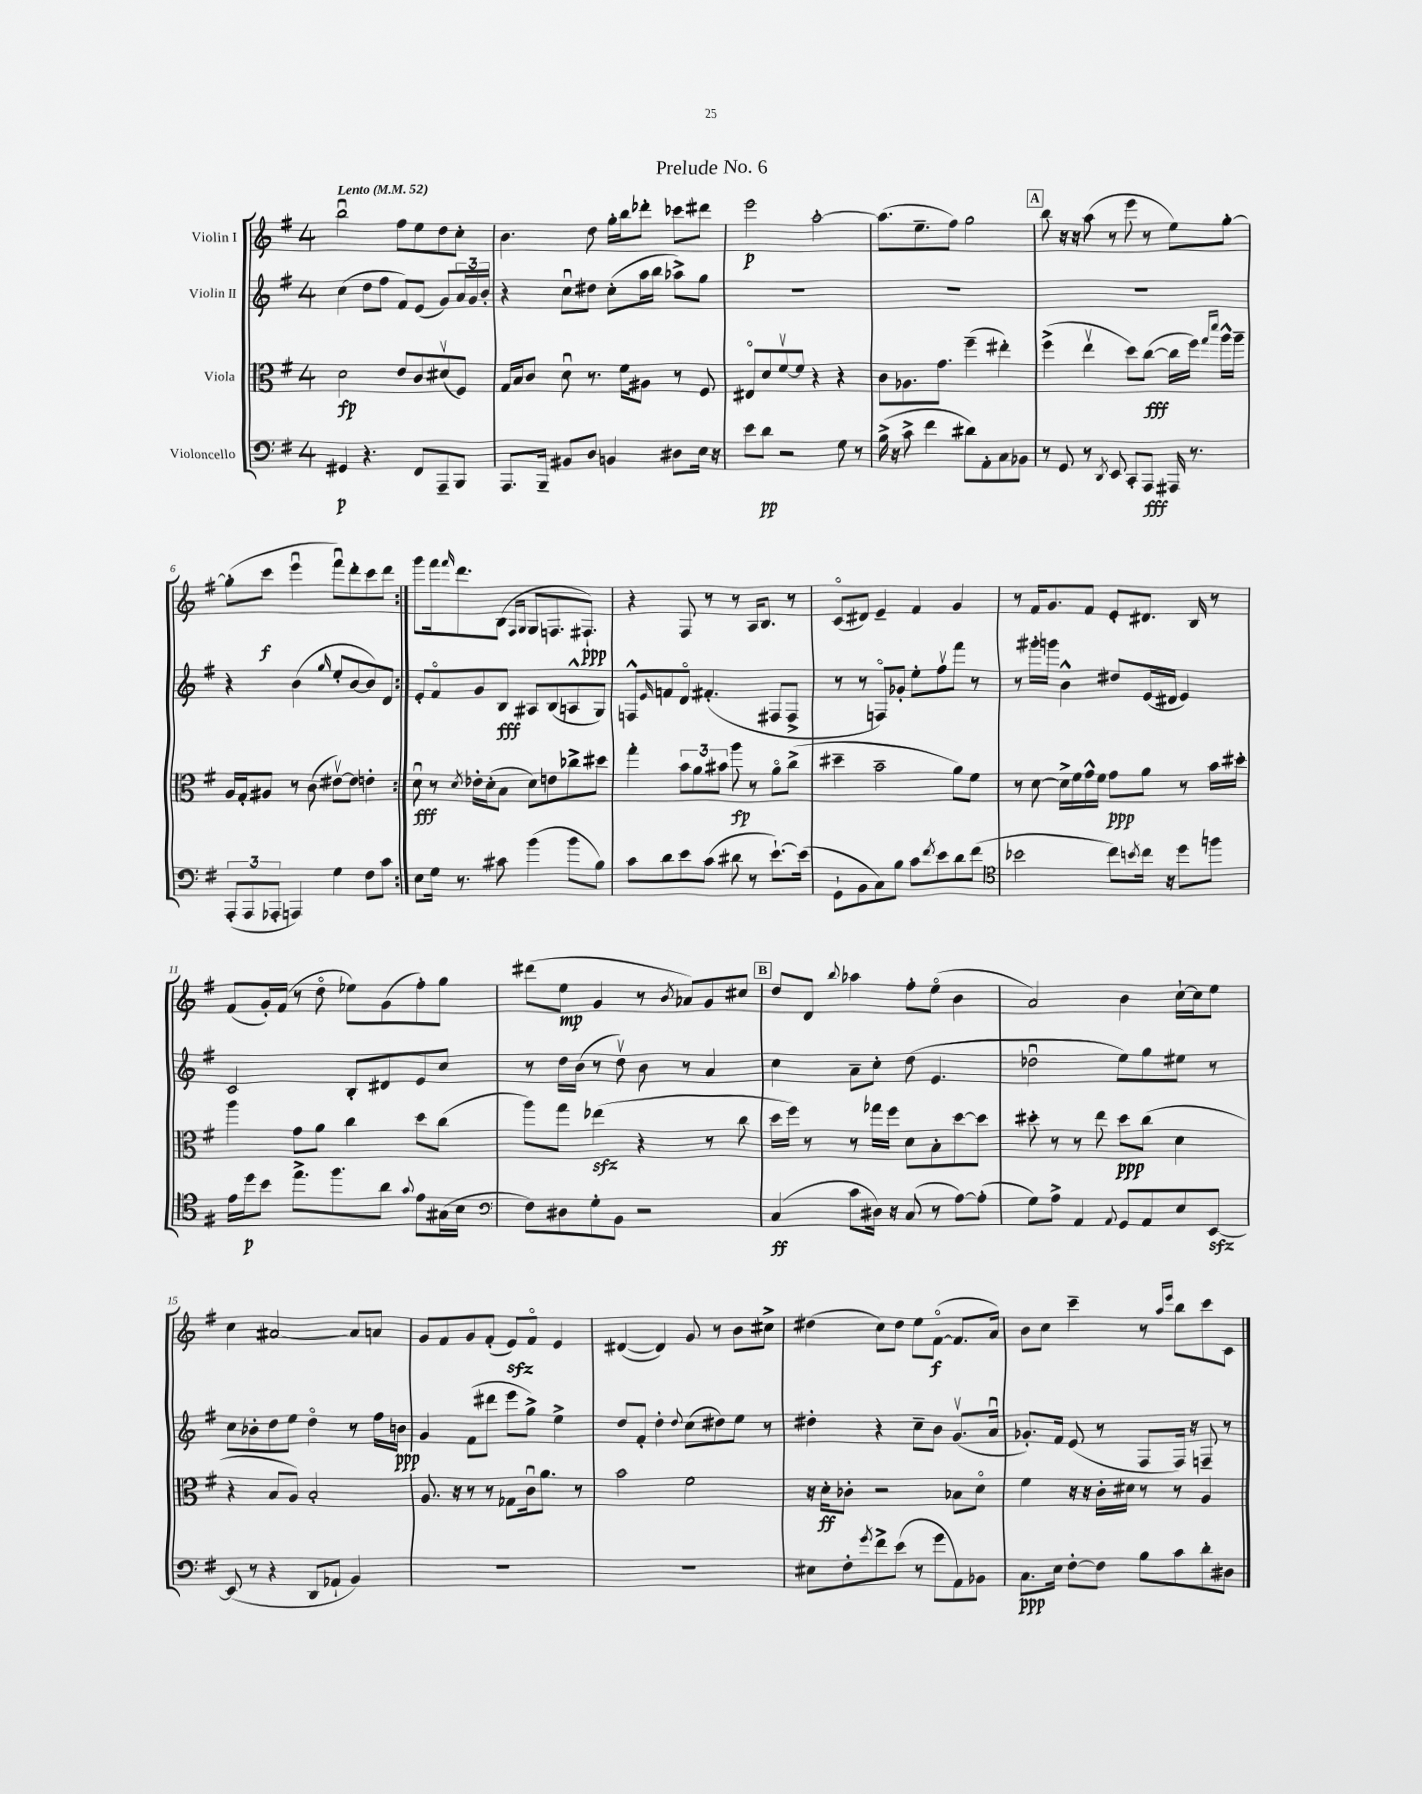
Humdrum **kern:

**kern	**kern	**kern	**kern
*staff4	*staff3	*staff2	*staff1
*clefF4	*clefC3	*clefG2	*clefG2
*k[f#]	*k[f#]	*k[f#]	*k[f#]
*M4/4	*M4/4	*M4/4	*M4/4
*MM52	*MM52	*MM52	*MM52
4GG#	2d	(4cc	2bbu
4.r	.	8dd	.
.	.	8ff#	.
.	8e	8f#)	8ff#
8FF#	8c	(8e	8ee
8AAA~	(8d#v	8g)	8dd
8BBB	8F#)	24a	8cc'
.	.	24g	.
.	.	24b'	.
=	=	=	=
8.AAA	16G	4r	4.b
.	16B	.	.
.	8c	.	.
16BBB~	.	.	.
8BB#	8du	8ccu	.
8D	8.r	8dd#	8dd
4BB	.	(8cc'	16gg'
.	16f#	.	16bb
.	8A#	16aa	8ddd-'
.	.	16bb	.
8D#	8r	8aa-^)	8ccc-
16E	8F#	8gg	8ddd#
16r	.	.	.
=	=	=	=
8e	8E#o	1r	2eee
8d	8d	.	.
2r	[8f#v	.	.
.	8f#]	.	.
.	4r	.	[2aa'
8G	4r	.	.
8r	.	.	.
=	=	=	=
(16B^	8c	1r	(8.aa]
16r	.	.	.
8c^	8.A-	.	.
.	.	.	8.ee~
4f#	.	.	.
.	8.g	.	.
.	.	.	8ff#)
8d#)	(4ff#~	.	2gg
8AA'	.	.	.
8C	4ee#')	.	.
8BB-	.	.	.
=	=	=	=
8r	(4ff#^	1r	8bb
8GG	.	.	16r
.	.	.	16r
8r	4eev	.	(8aa
8qDD	.	.	.
8EE	.	.	8r
8CC'	8dd)	.	8eee
8AAA	([8cc	.	8r
16AAA#	16cc]	.	8ee)
8.r	16ff#)	.	.
.	16qqgg	.	.
.	16qqddd	.	.
.	16aa^^	.	[8gg'
.	16aa~	.	.
=	=	=	=
(12AAA'	16A	4r	(8gg']
.	16G'	.	.
12AAA	.	.	.
.	8A#	.	8ccc
12AAA-'	.	.	.
4AAA)	8r	(4b	4eeeu
.	(8c	.	.
.	.	16qqgg	.
4G	[8e#v)	8ee'	8fff#u)
.	8e#]	[8b	8ddd'
8F#	4e'	8b])	8ccc
8c	.	8d	8ddd
=:|!	=:|!	=:|!	=:|!
8E	8du	8e'	8ggg
16G	8r	8f#o	16fff#
.	.	.	16qqfff#
8.r	.	.	8.ddd
.	8qd	.	.
.	16e-'	8g	.
.	(16d'	.	.
8c#	8B	8B	(8B
.	.	.	16qqF#
.	.	.	16qqG
(4b	8d)	8A#	8G
.	8e	(8B	8.F
8b	8cc-^	8A^^	.
.	.	.	8.F#`)
8B)	8dd#	8G)	.
=	=	=	=
8c	4gg'	8F^^	4r
.	.	16qqe	.
8d	.	8f	.
8e	12b	8do	8F#
.	12a	.	.
(8c	.	(4.f#'	8r
.	12b#	.	.
8d#	8aa	.	8r
8r	8r	.	16A
.	.	.	8.B
[8.e`)	8ao	8F#	.
.	(8cc^	8F#^	8r
(16e]	.	.	.
=	=	=	=
8GG`	4dd#~	8r	(8co
8BB	.	8r	8d#)
8C)	2b~	8Fo)	4e~
8B	.	8g-'	.
8c	.	8ee'	4f#
8qf#	.	.	.
8e	.	8ff#v	.
8d	8a)	8fff#	4g
(8f#	8f#	8r	.
=	=	=	=
*clefC4	*	*	*
2b-	8r	8r	8r
.	[8d	16ggg#'	16f#
.	.	16ggg	8.g
.	16d^]	4b^^	.
.	16f#	.	.
.	16g^^	.	8f#
.	16f#	.	.
8cc)	8g	8dd#	8e'
8qb	.	.	.
16cc	8a	(16e	8.d#
16r	.	16d#	.
8dd	8r	4e)	.
.	.	.	16B
8ff	16b	.	8r
.	16dd#'	.	.
=	=	=	=
16e	4aa	2c	(8f#
16dd	.	.	.
8b	.	.	16g')
.	.	.	(16f#
8.ee^	8g	.	8r
.	8a	.	8ddo
8.ff#	.	.	.
.	4cc	8B'	8ee-)
8a	.	8d#	(8g
8qqg	.	.	.
8e	8dd	8e	8ff#')
(16G#	(8cc	8cc	8gg
16B	.	.	.
=	=	=	=
*clefF4	*	*	*
8F#)	8aa)	8r	(8ddd#
8D#	8gg	16dd	8ee
.	.	(16b	.
8G'	(4ee-	8r	4g
8BB	.	8ddv)	.
2r	4r	8b	8r
.	.	.	8qb
.	.	8r	8a-)
.	8r	4a	8g
.	8cc	.	8cc#
=	=	=	=
(4C	16dd	4cc	8dd
.	16ff#)	.	.
.	8r	.	8d
.	.	.	8qqbb
8c	8r	8a~	4aa-
16D#)	16gg-	8cc'	.
16r	16ff#	.	.
(8C	8d	(8dd	8ff#'
8r	8B'	4.e	(8eeo
[8A)	[8dd	.	4b
(8A']	8dd]	.	.
=	=	=	=
8G)	8dd#'	2dd-u	2a)
8A^	8r	.	.
4AA	8r	.	.
.	8ee	.	.
8qqAA	.	.	.
8GG	8dd#	8ee)	4b
8AA	(8cc	8gg	.
8E	4d	8ee#	[16cc`
.	.	.	16cc]
[8EE	.	8r	8ee
=	=	=	=
(8EE]	4r	8cc	4cc
8r	.	8b-'	.
4r	8B	8dd	[2a#
.	8A)	8ee	.
8DD	2B'	4ddo	.
8AA-`	.	.	.
4BB)	.	8r	8a#]
.	.	16ff#	8a
.	.	16b	.
=	=	=	=
1r	8.A	4g	8g
.	.	.	8f#
.	16r	.	.
.	8r	(8f#	8g
.	8r	8ddd#	(8f#'
.	8G-	8eee	8e)
.	16cu	8gg^)	8f#o
.	8.a	.	.
.	.	4ee^	4e
.	8r	.	.
=	=	=	=
1r	2b	8dd	([4d#
.	.	8f#'	.
.	.	4dd'	4d#])
.	.	8qqdd	.
.	2f#	(8cc	8g
.	.	8dd#)	8r
.	.	8ee	8b
.	.	8r	8cc#^
=	=	=	=
8E#	16r	4dd#'	(4dd#
.	16d'	.	.
8F#'	8c-'	.	.
8qg	.	.	.
8f#^	2r	4r	8cc)
(8e	.	.	8dd#
8r	.	8cc~	8ee
8g	.	8b	([8f#o
8AA)	8B-	(8.gv	8.f#]
8BB-	8do	.	.
.	.	16au	16a)
=	=	=	=
8.C	4f#	8.g-')	8b
.	.	.	8cc
16E	.	16f#	.
[8F#'	16r	(8e	4ccc~
.	16r	.	.
8F#]	16c'	8r	.
.	16d#	.	.
8B	8r	8F#	8r
.	.	.	16qqaa
.	.	.	16qqeee
8c	8r	16F#)	8bb
.	.	16r	.
8d'	4A	8F~	8ccc
8D#	.	8r	8c
==	==	==	==
*-	*-	*-	*-
